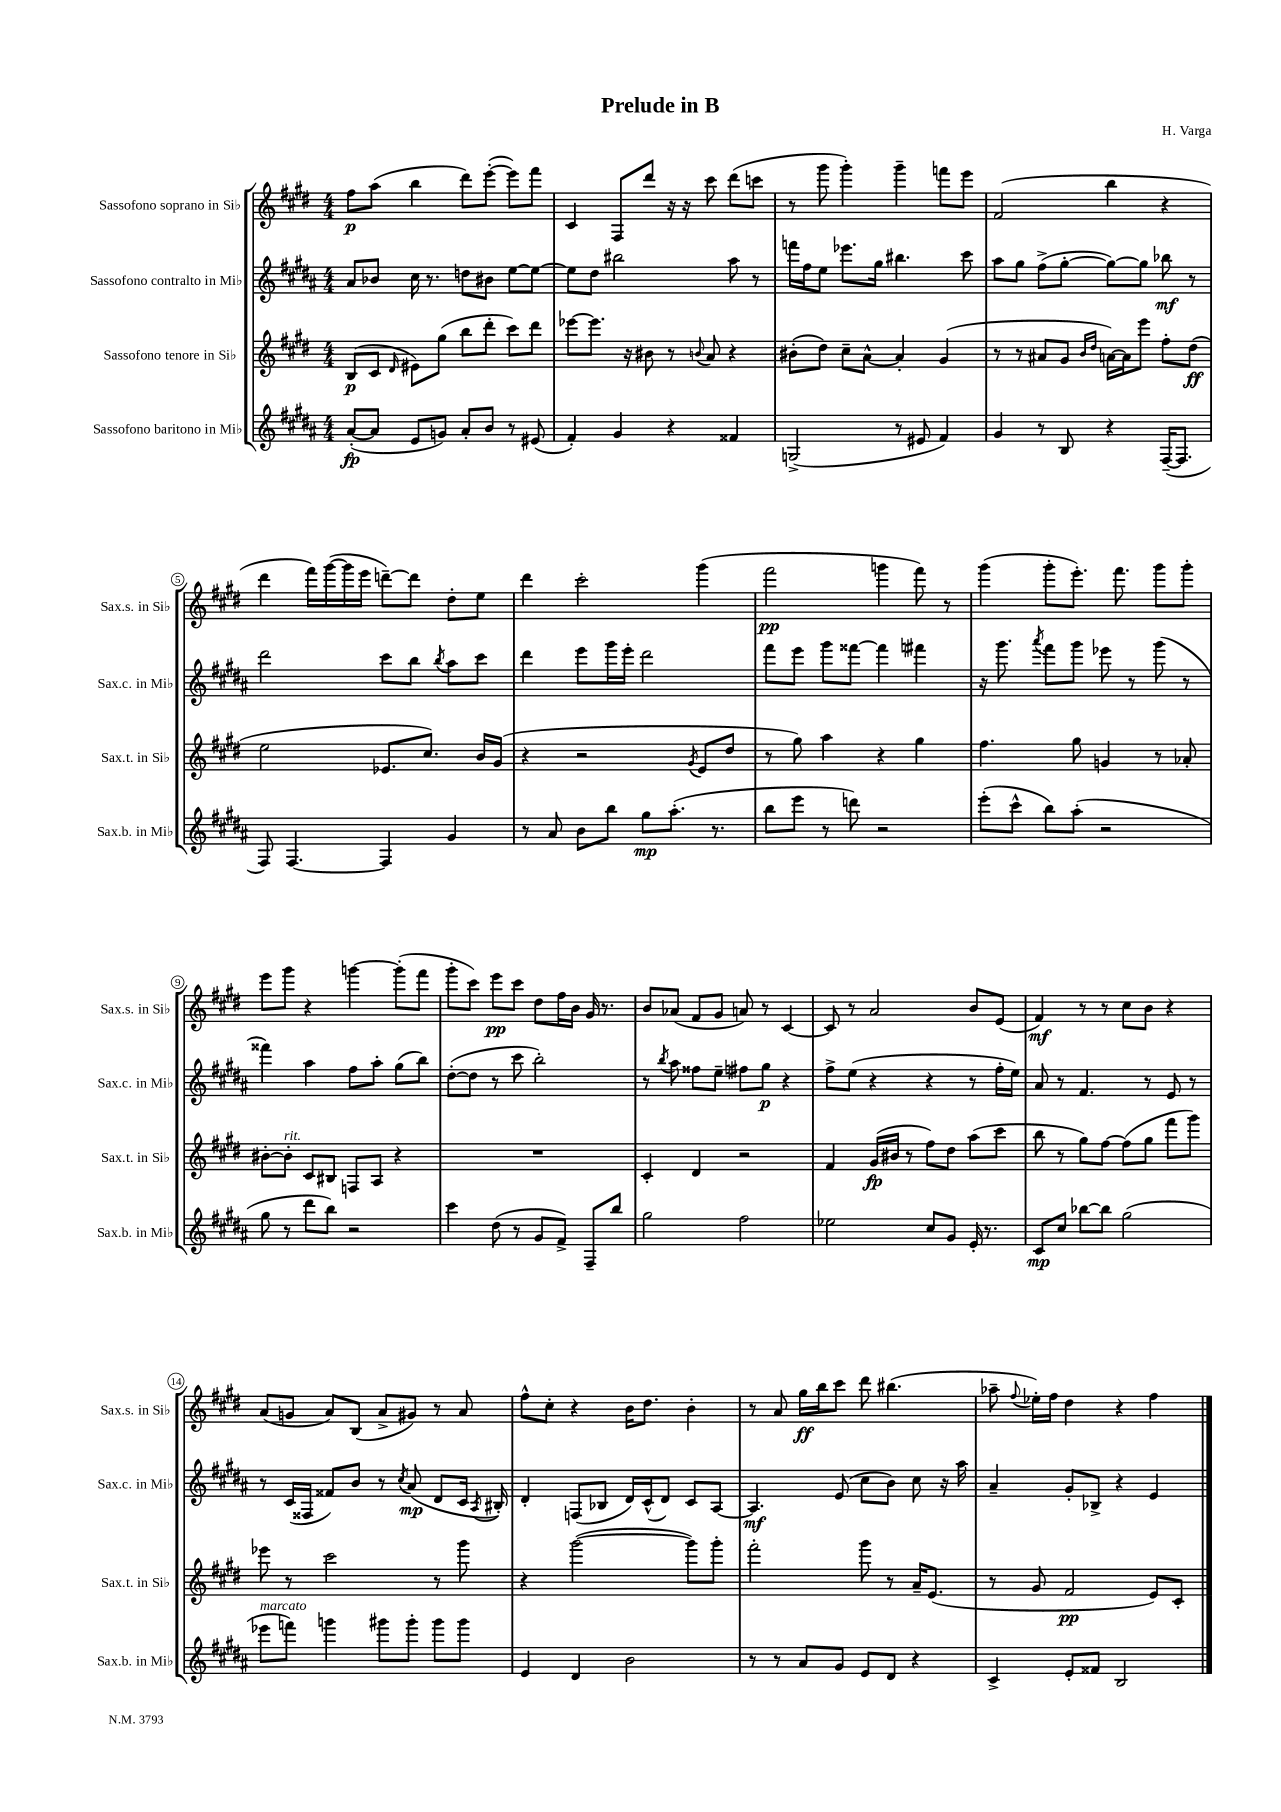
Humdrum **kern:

**kern	**kern	**kern	**kern
*staff4	*staff3	*staff2	*staff1
*clefG2	*clefG2	*clefG2	*clefG2
*k[f#c#g#d#a#]	*k[f#c#g#d#]	*k[f#c#g#d#a#]	*k[f#c#g#d#]
*M4/4	*M4/4	*M4/4	*M4/4
([8a#'	(8B	8a#	8ff#
8a#]	8c#	8b-	(8aa
.	16qqd#	.	.
8e	8e#)	16cc#	4bb
.	.	8.r	.
8g)	(8gg#	.	.
8a#'	8bb	8dd	8ddd#)
8b	8ddd#'	8b#	([8eee'
8r	8ccc#)	[8ee	8eee])
(8e#	8ddd#	8ee_	8fff#
=	=	=	=
4f#')	[8eee-	8ee]	4c#
.	8.eee-]	8dd#	.
4g#	.	2bb#	8F#
.	16r	.	.
.	8b#	.	8ddd#
4r	8r	.	16r
.	.	.	16r
.	8qqb	.	.
.	8a	.	8ccc#
4f##	4r	8aa#	(8ddd#
.	.	8r	8ccc
=	=	=	=
(2G^	(8b#'	16fff	8r
.	.	16ff#	.
.	8dd#)	8ee	8ggg#
.	8cc#~	8.eee-	4ggg#')
.	[8a^^	.	.
.	.	16gg#	.
8r	4a']	4.bb#	4ggg#~
8e#	.	.	.
4f#)	(4g#	.	8fff
.	.	8ccc#	8eee
=	=	=	=
4g#	8r	8aa#	(2f#
.	8r	8gg#	.
8r	8a#	(8ff#^	.
8B	8g#	[8gg#'	.
.	16qqb	.	.
.	16qqdd#	.	.
4r	[16a)	8gg#_)	4bb
.	16a]	.	.
.	8eee	8gg#]	.
([16F#~	8ff#'	8bb-	4r
8.F#]	.	.	.
.	(8dd#	8r	.
=	=	=	=
8F#)	2ee	2ddd#	4ddd#
[4.F#	.	.	.
.	.	.	16fff#)
.	.	.	([16ggg#
.	.	.	16ggg#]
.	.	.	16eee
4F#]	8.e-	8ccc#	[8ddd~)
.	.	8bb	8ddd]
.	8.cc#)	.	.
.	.	8qbb	.
4g#	.	8aa#	8dd#'
.	16b	8ccc#	8ee
.	(16g#	.	.
=	=	=	=
8r	4r	4ddd#	4ddd#
8a#	.	.	.
8b	2r	8eee	2ccc#'
8bb	.	16ggg#	.
.	.	16eee'	.
8gg#	.	2ddd#	.
(8.aa#'	.	.	.
.	8qg#	.	.
.	8e	.	(4ggg#
8.r	.	.	.
.	8dd#	.	.
=	=	=	=
8bb	8r	8fff#	2fff#
8eee	8gg#)	8eee	.
8r	4aa	8ggg#	.
8ddd)	.	[8fff##	.
2r	4r	4fff##]	4ggg
.	4gg#	4fff#	8fff#)
.	.	.	8r
=	=	=	=
(8eee'	4.ff#	16r	(4ggg#
.	.	8.ggg#	.
8ccc#^^	.	.	.
.	.	8qaaa#	.
8bb)	.	8fff#	8ggg#'
(8aa#'	8gg#	8ggg#	8.eee')
2r	4g	8eee-	.
.	.	.	8.fff#
.	.	8r	.
.	8r	(8ggg#	8ggg#
.	8a-'	8r	8ggg#'
=	=	=	=
8gg#	[8b#'	4fff##)	8eee
8r	8b#']	.	8ggg#
8ddd#	8c#	4aa#	4r
8bb)	8B#	.	.
2r	8F	8ff#	[4ggg
.	8A	8aa#'	.
.	4r	(8gg#	(8ggg']
.	.	8bb)	8fff#
=	=	=	=
4ccc#	1r	([8dd#'	8ggg#'
.	.	8dd#]	8ccc#)
(8dd#	.	8r	8eee
8r	.	8ccc#	8ccc#
8g#	.	2bb')	8dd#
8f#^)	.	.	16ff#
.	.	.	16b
8F#~	.	.	16g#
.	.	.	8.r
8bb	.	.	.
=	=	=	=
2gg#	4c#'	8r	8b
.	.	8qbb	.
.	.	8aa#	(8a-
.	4d#	8ff##	8f#
.	.	8ee~	8g#
2ff#	2r	8ff#	8a)
.	.	8gg#	8r
.	.	4r	[4c#
=	=	=	=
2ee-	4f#	8ff#^	8c#]
.	.	(8ee	8r
.	(16g#	4r	2a
.	16b#	.	.
.	8r	.	.
8cc#	8ff#)	4r	.
8g#	8dd#	.	.
16e'	(8aa	8r	8b
8.r	.	.	.
.	8ccc#	16ff#'	(8e
.	.	16ee)	.
=	=	=	=
8c#	8bb	8a#	4f#)
8cc#	8r	8r	.
[8bb-	8gg#)	4.f#	8r
8bb-]	[8ff#	.	8r
(2gg#	(8ff#]	.	8cc#
.	8gg#	8r	8b
.	8fff#	8e	4r
.	8ggg#)	8r	.
=	=	=	=
8eee-	8eee-	8r	(8a
8fff)	8r	(16c#	8g
.	.	16F##	.
4ggg	2ccc#	8f##)	8a)
.	.	8b	(8B
8ggg#	.	8r	8a^
.	.	8qcc#	.
8ggg#'	.	(8a#	8g#)
8ggg#	8r	8d#	8r
8ggg#	8ggg#	16c#	8a
.	.	8qA#	.
.	.	16B#')	.
=	=	=	=
4e	4r	4d#'	8ff#^^
.	.	.	8cc#'
4d#	([2ggg#	(8F	4r
.	.	8B-	.
2b	.	16d#)	16b
.	.	(16c#^^	8.dd#
.	.	8d#)	.
.	8ggg#])	8c#	4b'
.	8ggg#'	[8A#	.
=	=	=	=
8r	2fff#'	4.A#]	8r
8r	.	.	8a
8a#	.	.	16gg#
.	.	.	16bb
8g#	.	(8e	8ccc#
8e	8ggg#	8cc#	8ddd#
8d#	8r	8b)	(4.bb#
4r	16a~	8cc#	.
.	(8.e	.	.
.	.	16r	.
.	.	16aa#	.
=	=	=	=
4c#^	8r	4a#~	8aa-~
.	.	.	8qqff#
.	8g#	.	16ee-')
.	.	.	16ff#
8e'	2f#	8g#'	4dd#
8f##	.	8B-^	.
2B	.	4r	4r
.	8e)	4e	4ff#
.	8c#'	.	.
==	==	==	==
*-	*-	*-	*-
